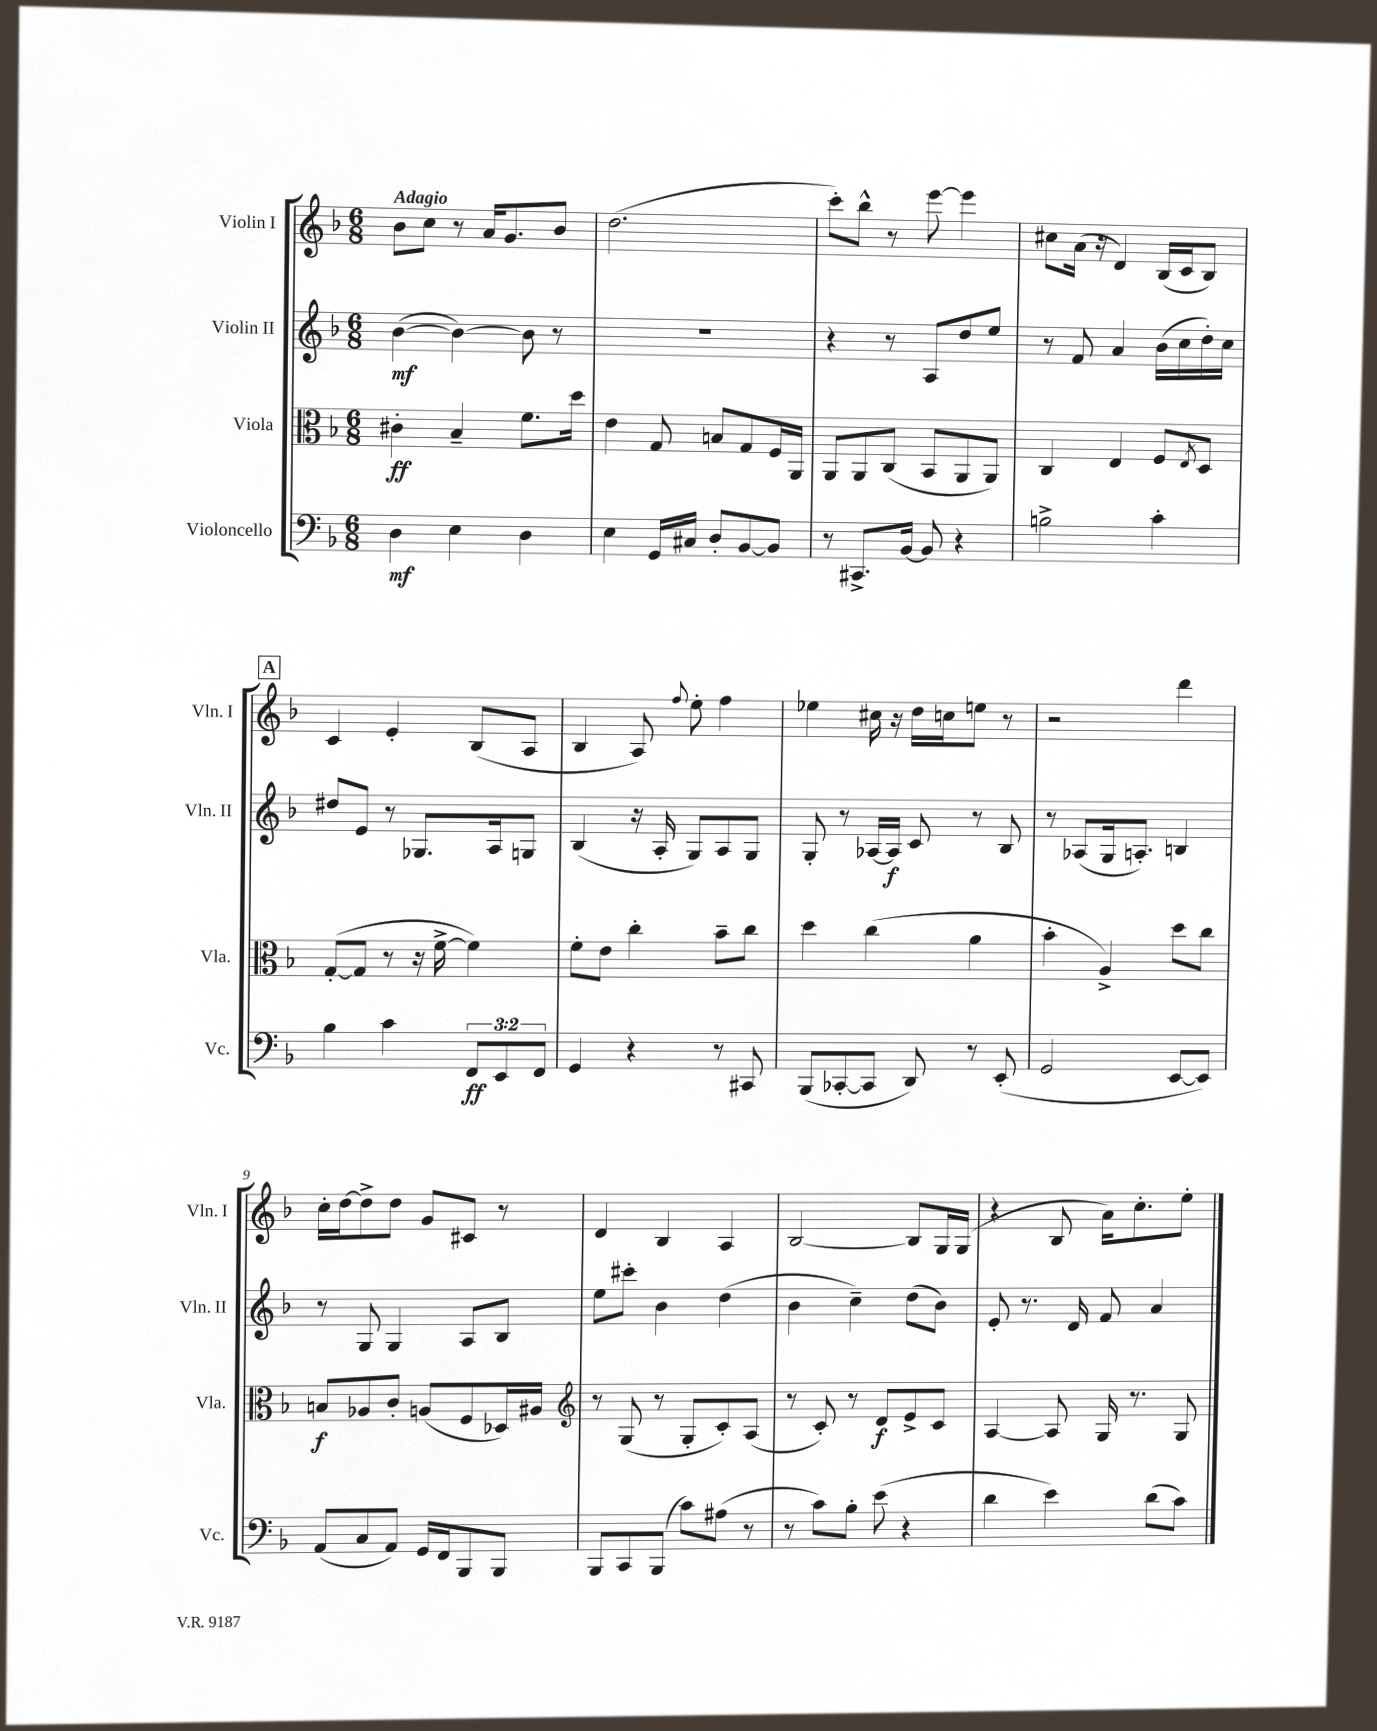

**kern	**kern	**kern	**kern
*staff4	*staff3	*staff2	*staff1
*clefF4	*clefC3	*clefG2	*clefG2
*k[b-]	*k[b-]	*k[b-]	*k[b-]
*M6/8	*M6/8	*M6/8	*M6/8
4D	4c#'	([4b-	8b-
.	.	.	8cc
4E	4B-~	4b-_)	8r
.	.	.	16a
.	.	.	8.g
4D	8.f	8b-]	.
.	.	8r	8b-
.	16dd	.	.
=	=	=	=
4E	4e	2.r	(2.dd
16GG	8G	.	.
16C#	.	.	.
8D'	8B	.	.
[8BB-	8G	.	.
8BB-]	16F	.	.
.	16AA	.	.
=	=	=	=
8r	8AA	4r	8ccc')
8.CC#^	8AA	.	8bb-^^
.	(8C	8r	8r
[16BB-	.	.	.
8BB-]	8BB-	8A	[8eee
4r	8AA	8dd	4eee]
.	8AA)	8ee	.
=	=	=	=
2B^	4C	8r	8cc#
.	.	8f	(16a
.	.	.	16r
.	4E	4a	4d)
4c'	8F	(16b-	(16B-
.	.	16cc	16c
.	8qE	.	.
.	8D	16dd')	8B-)
.	.	16cc	.
=	=	=	=
4B-	([8G'	8dd#	4c
.	8G]	8e	.
4c	8r	8r	4e'
.	16r	8.G-	.
.	[16f^	.	.
12FF	4f])	.	(8B-
.	.	16A	.
12EE	.	.	.
.	.	8G	8A
12FF	.	.	.
=	=	=	=
4GG	8f'	(4B-	4B-
.	8e	.	.
4r	4cc'	16r	8A)
.	.	16A'	.
.	.	.	8qqff
.	.	8G)	8ee'
8r	8b-~	8A	4ff
8CC#	8cc	8G	.
=	=	=	=
(8BBB-	4dd	8G'	4ee-
[8CC-'	.	8r	.
8CC-]	(4cc	[16A-	16cc#
.	.	16A-]	16r
8DD)	.	8c	16dd
.	.	.	16cc
8r	4a	8r	8ee
(8EE'	.	8B-	8r
=	=	=	=
2GG	4b-'	8r	2r
.	.	(8A-	.
.	4A^)	16G	.
.	.	8.A')	.
[8EE	8dd	4B	4ddd
8EE])	8cc	.	.
=	=	=	=
(8AA	8B	8r	16cc'
.	.	.	[16dd
8C	8A-	8G	8dd^]
8AA)	8c'	4G	8dd
16GG	(8A	.	8g
16FF	.	.	.
8BBB-	8F	8A	8c#
8BBB-	16D-)	8B-	8r
.	16A#	.	.
=	=	=	=
*	*clefG2	*	*
8BBB-	8r	8ee	4d
8CC	(8G	8ccc#'	.
(8BBB-	8r	4b-	4B-
8c)	8G'	.	.
(8A#	8c')	(4dd	4A
8r	(8A	.	.
=	=	=	=
8r	8r	4b-	[2B-
8c)	8c')	.	.
8B-'	8r	4cc~)	.
(8e	8d	.	.
4r	8e^	(8dd	8B-]
.	8c	8b-)	16G
.	.	.	(16G
=	=	=	=
4d	[4A	8e'	4r
.	.	8.r	.
4e)	8A]	.	8B-
.	.	16d	.
.	16G	8f	16a)
.	8.r	.	8.cc'
(8d	.	4a	.
8c)	8G	.	8ee'
==	==	==	==
*-	*-	*-	*-
